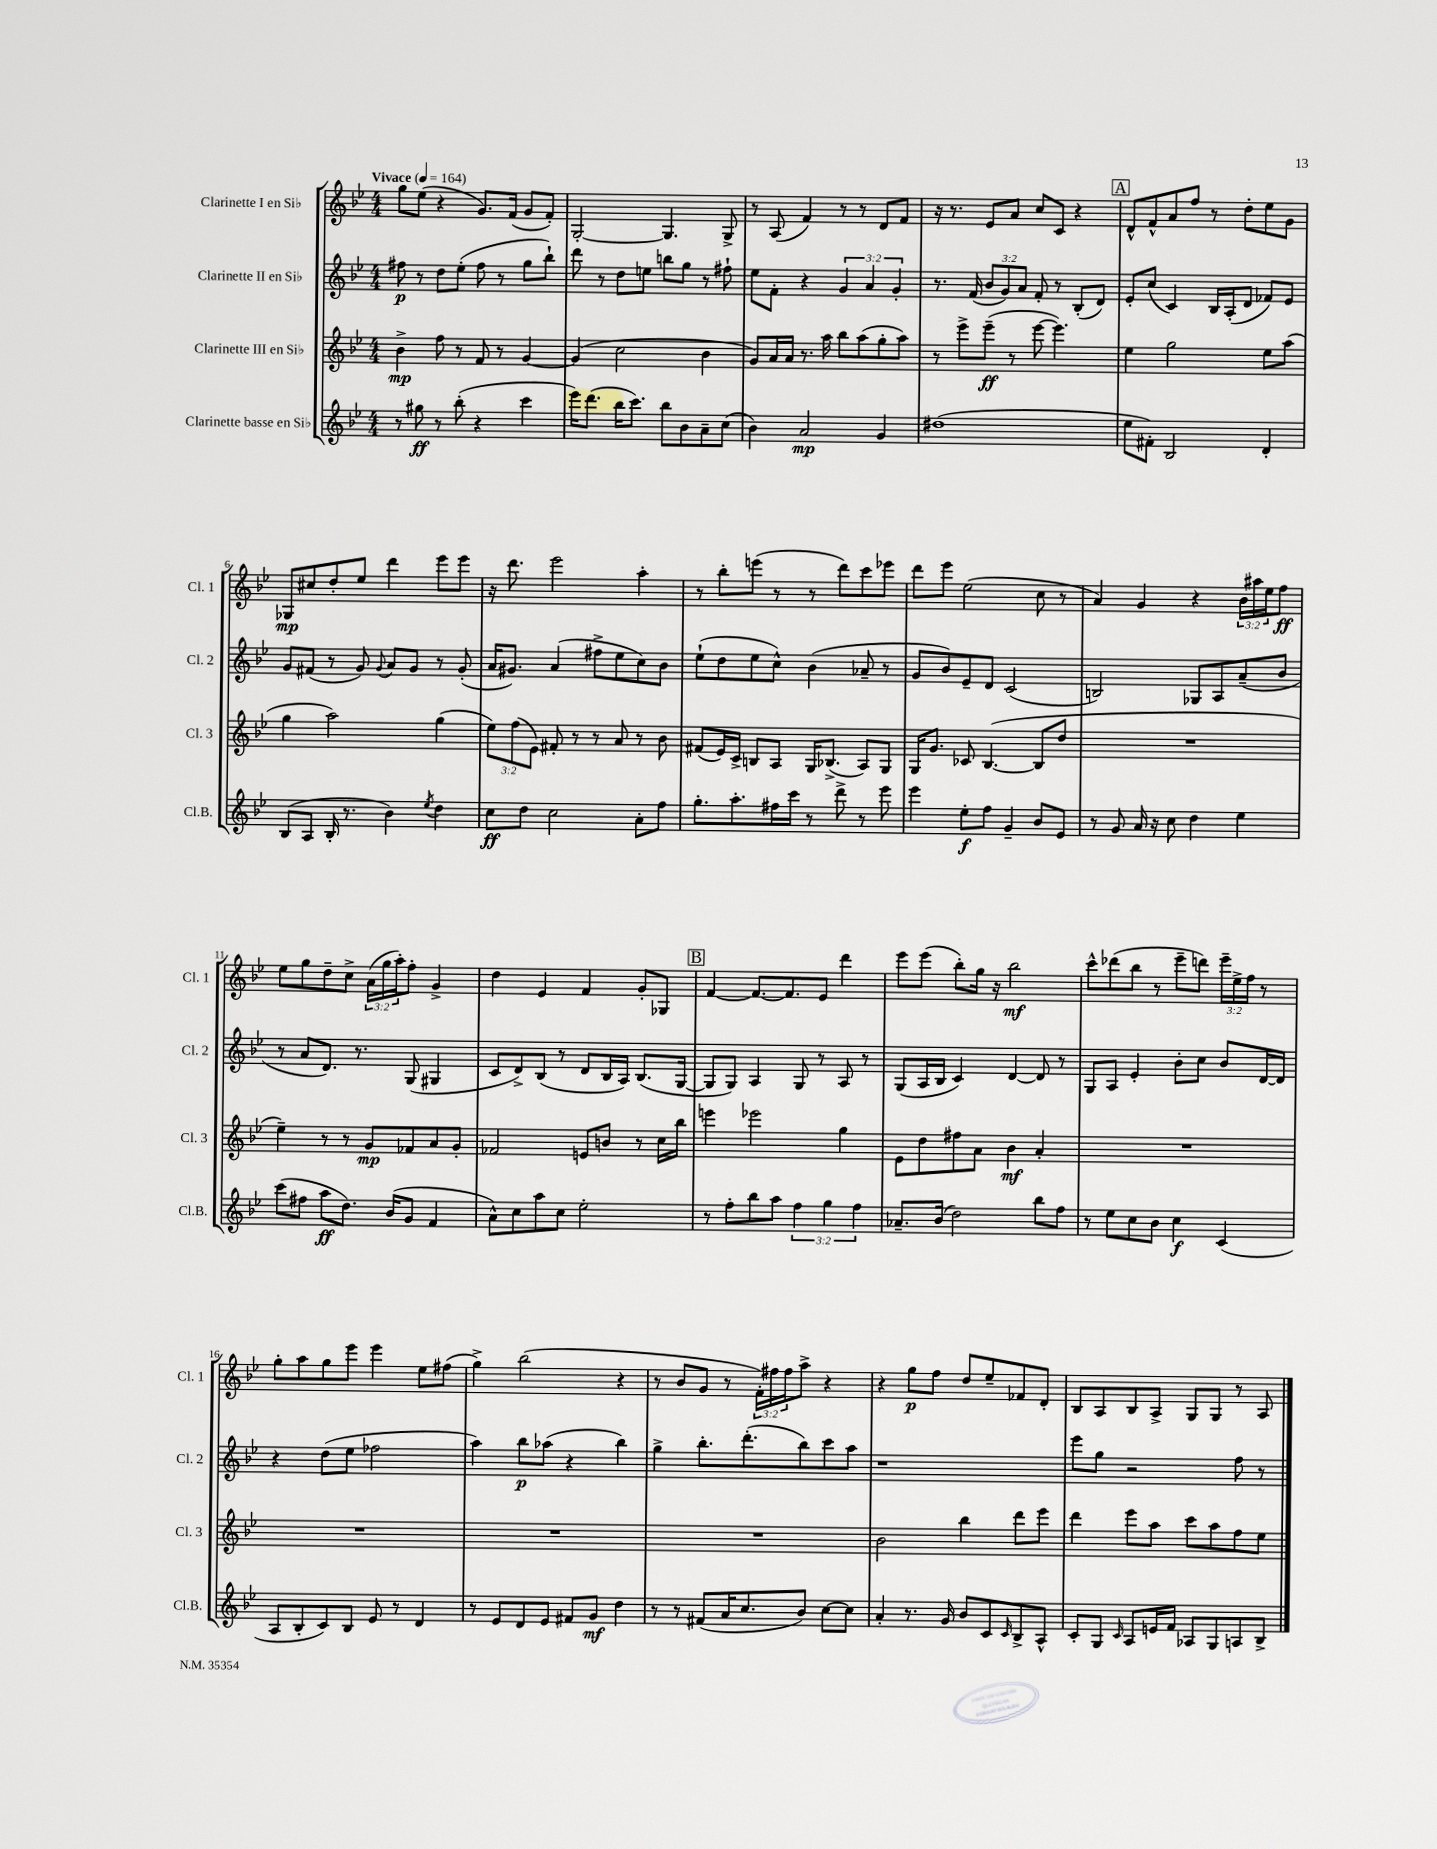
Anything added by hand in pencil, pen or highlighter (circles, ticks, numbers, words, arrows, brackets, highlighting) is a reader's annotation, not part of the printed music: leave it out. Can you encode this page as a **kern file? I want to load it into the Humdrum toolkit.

**kern	**kern	**kern	**kern
*staff4	*staff3	*staff2	*staff1
*clefG2	*clefG2	*clefG2	*clefG2
*k[b-e-]	*k[b-e-]	*k[b-e-]	*k[b-e-]
*M4/4	*M4/4	*M4/4	*M4/4
*MM164	*MM164	*MM164	*MM164
8r	4b-^\	8ff#\	8gg\L
8gg#\	.	8r	(8ee-\J
8r	8ff\	8dd\L	4r
(8bb-'\	8r	(8ee-'\J	.
4r	8f/	8ff#\	8.g/L)
.	8r	8r	.
.	.	.	(16f/Jk
4ccc\	[4g/	8gg\L	8g/L
.	.	8bb-`\J)	8f'/J)
=	=	=	=
16eee-\LK)	(4g/]	8ddd\	[2G'/
(8.ddd\J	.	.	.
.	.	8r	.
16bb-\LK	2cc\	8dd\L	.
8.ccc\J)	.	.	.
.	.	8ee\J	.
8bb-\L	.	8bb\L	4.G/]
8b-\	.	8gg\J	.
8a~\	4b-\	8r	.
(8cc\J	.	8ff#`\	8G^/
=	=	=	=
4b-\)	8g/L)	8ee-\L	8r
.	16a/L	8f'\J	(8A/
.	16a/JJ	.	.
2a/	8.r	4r	4f/)
.	16aa\	.	.
.	8bb-\L	6g/	8r
.	(8aa\	.	8r
.	.	6a/	.
4g/	8gg'\	.	8d/L
.	.	6g'/	.
.	8aa\J)	.	8f/J
=	=	=	=
(1dd#	8r	8.r	16r
.	.	.	8.r
.	8eee-^\L	.	.
.	.	(16f/	.
.	(8eee-~\J	12b-/L	8e-/L
.	.	12g/)	.
.	8r	.	8a/J
.	.	12a/J	.
.	[8eee-\	8f'/	8cc/L
.	4.eee-\])	8r	8c/J
.	.	(8B-'/L	4r
.	.	8d/J)	.
=	=	=	=
8ee-\L	4ee-\	8e-'/L	8d^^/L
8f#'\J)	.	(8cc/J	8f^^/
2B-/	2gg\	4c/)	8a/
.	.	.	8ff/J
.	.	16B-/LL	8r
.	.	(16A'/J	.
.	.	8d/J	8dd'\L
4d'/	8ee-\L	8f-/L)	8ee-\
.	(8aa\J	8e-/J	8g\J
=	=	=	=
(8B-/L	4gg\	8g/L	8G-/L
8A/J	.	(8f#/J	8cc#/
16B-'/	2aa\)	8r	8dd'/
8.r	.	.	.
.	.	8g/)	8ee-/J
.	.	8qqg/	.
4b-\)	.	8a/L	4ddd\
.	.	8g/J	.
8qee-/	.	.	.
4dd\	(4gg\	8r	8eee-\L
.	.	(8g'/	8eee-\J
=	=	=	=
8cc\L	12ee-\L)	16a/LK	16r
.	.	8.g#/J)	8.ddd\
.	(12ff\	.	.
8dd\J	.	.	.
.	12e-\J)	.	.
2cc\	8f#'/	(4a/	2eee-\
.	8r	.	.
.	8r	8ff#^\L	.
.	8a/	8ee-\	.
8a'\L	8r	8cc\)	4aa'\
8ff\J	8b-\	8b-\J	.
=	=	=	=
8.gg'\L	(8f#/L	(8ee-`\L	8r
.	16e-/L)	8dd\	8bb-'\L
8.aa'\	16c^/JJ	.	.
.	8B/L	8ee-\	(8eee\J
16ff#\L	8A/J	8cc^^\J)	8r
16ccc\JJ	.	.	.
8r	16G/LK	(4b-\	8r
.	(8.B-^/J	.	.
8ddd^\	.	.	8ddd\L)
8r	8A/L)	8a-~/	8ccc\
8eee-\	8G/J	8r	8eee-\J
=	=	=	=
4eee-\	16G/LK	8g/L	8ddd\L
.	8.g/J	.	.
.	.	8b-/)	8eee-\J
8ee-'\L	8c-/	8e-~/	(2ee-\
8ff\J	([4.B-/	8d/J	.
4g~/	.	(2c/	.
8b-/L	8B-/]L	.	8cc\
8e-/J	8dd/J	.	8r
=	=	=	=
8r	1r	2B/)	4a/)
8g/	.	.	.
16a/	.	.	4g/
16r	.	.	.
8cc\	.	.	.
4dd\	.	8G-/L	4r
.	.	8A/	.
4ee-\	.	(8a~/	24b-\LL
.	.	.	24aa#\
.	.	.	24ee-\J
.	.	8b-/J	8ff\J
=	=	=	=
(8ccc\L	4ee-~\)	8r	8ee-\L
8ff#\J	.	8a/L	8gg\
8aa\L	8r	8.d/J)	8dd~\
8.dd\J)	8r	.	8cc^\J
.	.	8.r	.
.	8g/L	.	(24a\LL
.	.	.	24gg\
(16b-/LK	.	.	.
.	.	.	24aa'\J)
8g/J	8f-/	(8G/	8ff'\J
4f/	8a/	4G#/	4g^/
.	8g'/J	.	.
=	=	=	=
8a^^\L)	2f-/	8c/L	4dd\
8cc\	.	8d^/)	.
8aa\	.	(8B-/J	4e-/
8cc\J	.	8r	.
2ee-'\	8e/L	8d/L	4f/
.	8b/J	16B-/L	.
.	.	16A/JJ)	.
.	8r	(8.B-/L	8g'/L
.	16cc\LL	.	8G-/J
.	16bb-\JJ	[16G/Jk	.
=	=	=	=
8r	4eee\	8G/]L	[4f/
8ff'\L	.	8G/J)	.
8bb-\	2eee-\	4A/	8.f/_L
8aa\J	.	.	.
.	.	.	8.f/]
6ff\	.	8G/	.
.	.	8r	8e-/J
6gg\	.	.	.
.	4gg\	8A/	4ddd\
6ff\	.	.	.
.	.	8r	.
=	=	=	=
8.a-~/L	8e-\L	(8G/L	8eee-\L
.	8dd\	16A/L	(8eee-\J
(16b-/Jk	.	16B-/JJ	.
2dd\)	8ff#\	4c/)	8bb-'\L)
.	8a\J	.	16gg\Jk
.	.	.	16r
.	4b-\	[4d/	2bb-\
8bb-\L	4a'/	8d/]	.
8ff\J	.	8r	.
=	=	=	=
8r	1r	8G/L	8ccc^^\L
8ee-\L	.	8A/J	(8ddd-\
8cc\	.	4e-'/	8bb-\J
8b-\J	.	.	8r
4cc\	.	8b-'\L	8eee-~\L
.	.	8cc\J	8ddd\J)
(4c/	.	8b-/L	24eee-~\LL
.	.	.	24ee-^\
.	.	.	24ff\JJ
.	.	[16d/L	8r
.	.	16d/]JJ	.
=	=	=	=
8A/L	1r	4r	8gg'\L
8B-'/	.	.	8aa\
8c/)	.	(8dd\L	8gg\
8B-/J	.	8ee-\J	8eee-\J
8e-/	.	2ff-\	4eee-\
8r	.	.	.
4d/	.	.	8ee-\L
.	.	.	(8ff#\J
=	=	=	=
8r	1r	4aa\)	4gg^\)
8e-/L	.	.	.
8d/	.	8bb-\L	(2bb-\
8e-/J	.	(8aa-\J	.
8f#/L	.	4r	.
8g/J	.	.	.
4dd\	.	4bb-\)	4r
=	=	=	=
8r	1r	4gg^\	8r
8r	.	.	8b-/L
(8f#/L	.	8.bb-'\L	8g/J
16a/K	.	.	8r
8.cc/	.	(8.ddd'\	.
.	.	.	24f'\LL)
.	.	.	24ff#\
.	.	.	24ff#\J
8b-/J)	.	8bb-\)	8aa^\J
[8cc\L	.	8ccc\	4r
8cc\]J	.	8aa\J	.
=	=	=	=
4a'/	2b-\	1r	4r
8.r	.	.	8gg\L
.	.	.	8ff\J
16g/	.	.	.
8b-/L	4bb-\	.	8dd/L
8c/	.	.	8ee-~/
16qqc/	.	.	.
8B-^/	8ddd\L	.	8f-/
8A^^/J	8eee-\J	.	8d'/J
=	=	=	=
8c'/L	4ddd\	8eee-\L	8B-/L
8G/J	.	8gg\J	8A/
16qqc/	.	.	.
8A/L	8eee-\L	2r	8B-/
16e/L	8aa\J	.	8A^/J
16f/JJ	.	.	.
8A-/L	8ccc\L	.	8G/L
8G/	8aa\	.	8G/J
8A/	8ff\	8ff\	8r
8B-^/J	8ee-\J	8r	8A/
==	==	==	==
*-	*-	*-	*-
